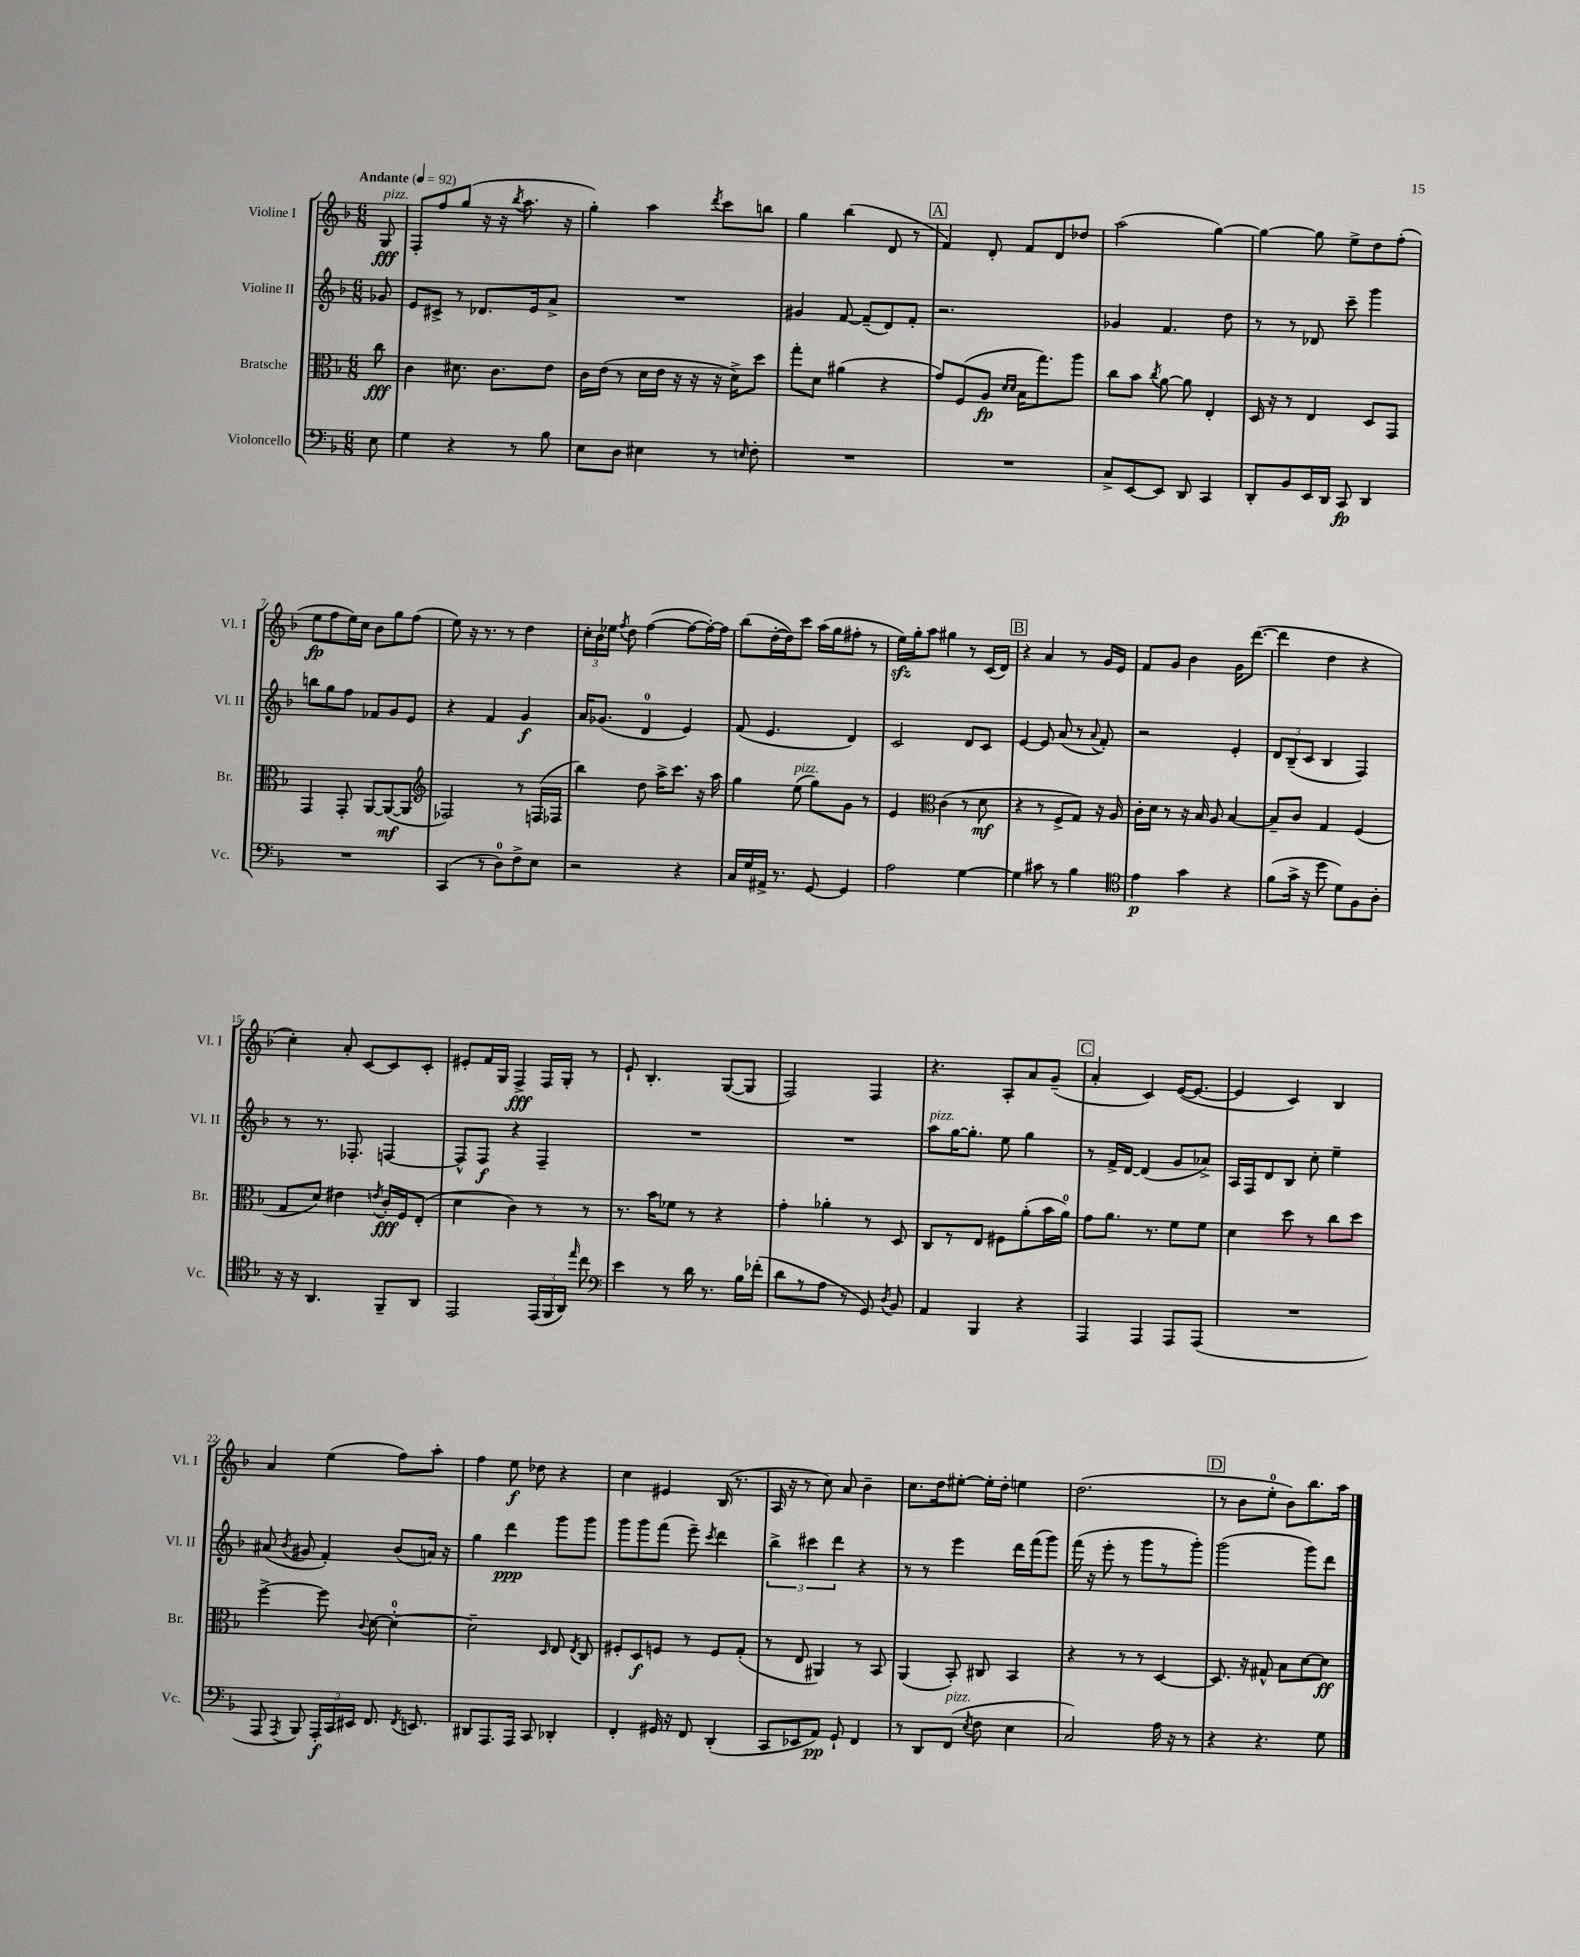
<<
\new StaffGroup <<
\new Staff = "s0" \with { instrumentName = "Violine I" shortInstrumentName = "Vl. I" } {
    \clef treble \key f \major \numericTimeSignature \time 6/8 \partial 8 \tempo "Andante" 4 = 92
    \autoBeamOff g8\fff^\markup { \italic "pizz." } |
    f8[-. f''8 g''8]( r16 r16 \acciaccatura { bes''8 } a''8. r16 |
    g''4-.) a''4 \acciaccatura { d'''8 } c'''8[ b''8] |
    g''4 bes''4( d'8 r8 |
    \mark \markup { \box "A" } f'4) d'8-. f'8[ d'8 des''8] |
    a''2( g''4~) |
    g''4~ g''8 e''8[-> d''8 f''8]-.( |
    e''8[\fp f''8 e''16) c''16] bes'8[ g''8 f''8]( |
    e''8) r16 r8. r8 d''4 |
    \tuplet 3/2 { c''16[-. bes'16 ees''16] } \acciaccatura { f''8 } d''8 f''4~( f''8[~ f''16~-.) f''16] |
    bes''8[( d''16~-. d''16) c'''8] a''16[( g''16 fis''8]-. r8 |
    e''16[\sfz) g''16-. a''8] gis''4 r8 c'16[( d'16]) |
    \mark \markup { \box "B" } r4 a'4 r8 g'16[ e'16] |
    f'8[ g'8] bes'4 g'16[ d'''8.]~( |
    d'''4 d''4 r4 |
    c''4-.) a'8-. c'8[~ c'8 c'8]-. |
    eis'8[-. f'16 g16] f4->\fff f16[ g16]-. r8 |
    e'8-! bes4.-. g8[~( g8] |
    f2) f4 |
    r4. a8[-. a'8 g'8]--( |
    \mark \markup { \box "C" } a'4-. c'4) e'16[~( e'8.]~ |
    e'4 c'4) bes4 |
    a'4 e''4( f''8[) a''8]-. |
    f''4 e''8\f des''8 r4 |
    c''4 eis'4 bes16( r8. |
    a16 r16 r8 c''8) a'8 bes'4-- |
    c''8.[ d''16 eis''8]~-. eis''16[-. d''16]-. e''4 |
    d''2.( |
    \mark \markup { \box "D" } r8 bes'8[ e''8]-0-. bes'8[) bes''8. a''16] \bar "|." |
}
\new Staff = "s1" \with { instrumentName = "Violine II" shortInstrumentName = "Vl. II" } {
    \clef treble \key f \major \numericTimeSignature \time 6/8 \partial 8
    \autoBeamOff ges'8 |
    e'8[ cis'8]-> r8 des'8.[ e'16 a'8]-> |
    R2. |
    gis'4 f'8~ f'8[--( d'8) f'8]-. |
    \mark \markup { \box "A" } r2. |
    ges'4 f'4. d''8 |
    r8 r8 des'8 c'''8-- g'''4 |
    b''8[ g''8 f''8] fes'8[ g'8 e'8] |
    r4 f'4 g'4\f |
    a'16[ ges'8.]( d'4-0 e'4) |
    f'8( e'4. d'4) |
    c'2 d'8[ c'8] |
    \mark \markup { \box "B" } e'4~ e'8 a'8( r8 \appoggiatura { a'8 } f'8-.) |
    r2 e'4-. |
    \tuplet 3/2 { d'8[ bes8--( c'8] } bes4 f4) |
    r8 r8. fes8.-. f4~ |
    f8[-^ f8]\f r4 f4-- |
    R2. |
    R2. |
    a''8[^\markup { \italic "pizz." } g''16~ g''8.]-. e''8 g''4 |
    \mark \markup { \box "C" } r8 f'16[-> d'16]~ d'4( g'8[ aes'8]->) |
    a16[ f16 d'8 bes8] c''8-. e''4-- |
    ais'8( \acciaccatura { bes'8 } gis'8 f'4-.) bes'8[( a'16]) r16 |
    g''4 d'''4\ppp g'''8[ g'''8] |
    g'''8[ g'''8 f'''8]( e'''8--) \acciaccatura { c'''8 } d'''4 |
    \tuplet 3/2 { bes''4-> cis'''4 d'''4 } r4 |
    r8 r8 e'''4 d'''16[ f'''16( g'''8]) |
    f'''16( r16 e'''8-. r8 g'''8[ r8 g'''8]-.) |
    \mark \markup { \box "D" } g'''2( g'''8[) d'''8] \bar "|." |
}
\new Staff = "s2" \with { instrumentName = "Bratsche" shortInstrumentName = "Br." } {
    \clef alto \key f \major \numericTimeSignature \time 6/8 \partial 8
    \autoBeamOff c''8\fff |
    c'4 dis'8. c'8.[ e'8] |
    c'16[ e'16]( r8 d'16[ e'16] r16 r16 r16 d'16[->) d''8] |
    g''8[-. d'8] ais'4( r4 |
    \mark \markup { \box "A" } g'8[) f8( a8]\fp \grace { d'16[ d'16] } bes16[ g''8.) a''8] |
    c''8[ bes'8] \acciaccatura { c''8 } a'8~ a'8 e4-. |
    d16 r16 r8 e4 d8[ g,8] |
    g,4 g,8-. a,8[~ a,8~\mf( a,8] |
    \clef treble fes2) r8 f16[( fes16] |
    bes''4) d''8 a''16[-> c'''8.] r16 a''16 |
    g''4 e''8^\markup { \italic "pizz." }( g''8[) g'8] r8 |
    e'4 \clef alto c'4( r8 d'8\mf |
    \mark \markup { \box "B" } r4 r8 f8[-> g8]) r16 a16 |
    c'16[-. d'16] r8 r16 bes16 a8 bes4~ |
    bes8[-- c'8] g4 f4( |
    g8[ d'8]) eis'4 \acciaccatura { e'8 } c'16[-.\fff f16 e8]-.( |
    d'4 c'4) r8 r8 |
    r8. bes'16[ fes'8] r8 r4 |
    g'4-. aes'4-. r8 d8 |
    c8[ r8 e8] fis8[ a'8-.( bes'16 a'16]-0) |
    \mark \markup { \box "C" } g'8[ a'8.] r8. f'8[ f'8] |
    d'4 d''8 r8 c''8[ d''8] |
    f''4~-> f''8 \appoggiatura { c'8 } d'8~ d'4-0~-. |
    d'2-- \grace { d16 } e8 \acciaccatura { e8 } c8 |
    fis8[-. d8\f f8] r8 f8[ g8]-.( |
    r8 e8 ais,4) r8 bes,8 |
    a,4( bes,8-.) cis8 bes,4 |
    r4 r8 r8 d4~ |
    \mark \markup { \box "D" } d8. r16 gis8-^ bes8[ d'8~ d'8]\ff \bar "|." |
}
\new Staff = "s3" \with { instrumentName = "Violoncello" shortInstrumentName = "Vc." } {
    \clef bass \key f \major \numericTimeSignature \time 6/8 \partial 8
    \autoBeamOff e8 |
    g4 r4 r8 bes8 |
    e8[ d8] eis4 r8 \grace { e16 } f8-. |
    R2. |
    \mark \markup { \box "A" } R2. |
    c8[-> e,8~ e,8] d,8 c,4 |
    d,8[-. bes,8 e,16 d,16] c,8\fp d,4 |
    R2. |
    c,4( r8 d8[-0) f8-> e8] |
    r2 r4 |
    c16[ g16 ais,16]-> r8. g,8~ g,4 |
    a2 g4~ |
    \mark \markup { \box "B" } g4 cis'8 r8 bes4 |
    \clef tenor e'4\p g'4 r4 |
    f'8[( g'16]-> r16 d''8 d'8[) f8 a8]-. |
    r16 r16 a,4. f,8[-- a,8] |
    e,2 \tuplet 3/2 { e,16[( f,16 a,16]) } \grace { e''16 } c''8 |
    \clef bass e'4 r8 d'16 r8. bes16[ fes'16]-.( |
    d'8[ r8 a8] r8 g,8) \acciaccatura { d8 } bes,8 |
    a,4 bes,,4 r4 |
    \mark \markup { \box "C" } a,,4 a,,4 a,,8[ a,,8]( |
    R2. |
    a,,8 \acciaccatura { a,,8 } bes,,8) \tuplet 3/2 { a,,16[-.\f c,16 eis,16] } f,8. \acciaccatura { f,8 } e,8. |
    dis,8[ a,,8. a,,16] c,8 des,4-. |
    f,4-. gis,16 r16 f,8 d,4-.( |
    c,8[ ees,8 a,8]\pp) g,8-! f,4 |
    r8 d,8[ f,8]^\markup { \italic "pizz." }( \acciaccatura { e8 } f8 e4 |
    c2) a16 r16 r8 |
    \mark \markup { \box "D" } r4 r4. g8 \bar "|." |
}
>>
>>
